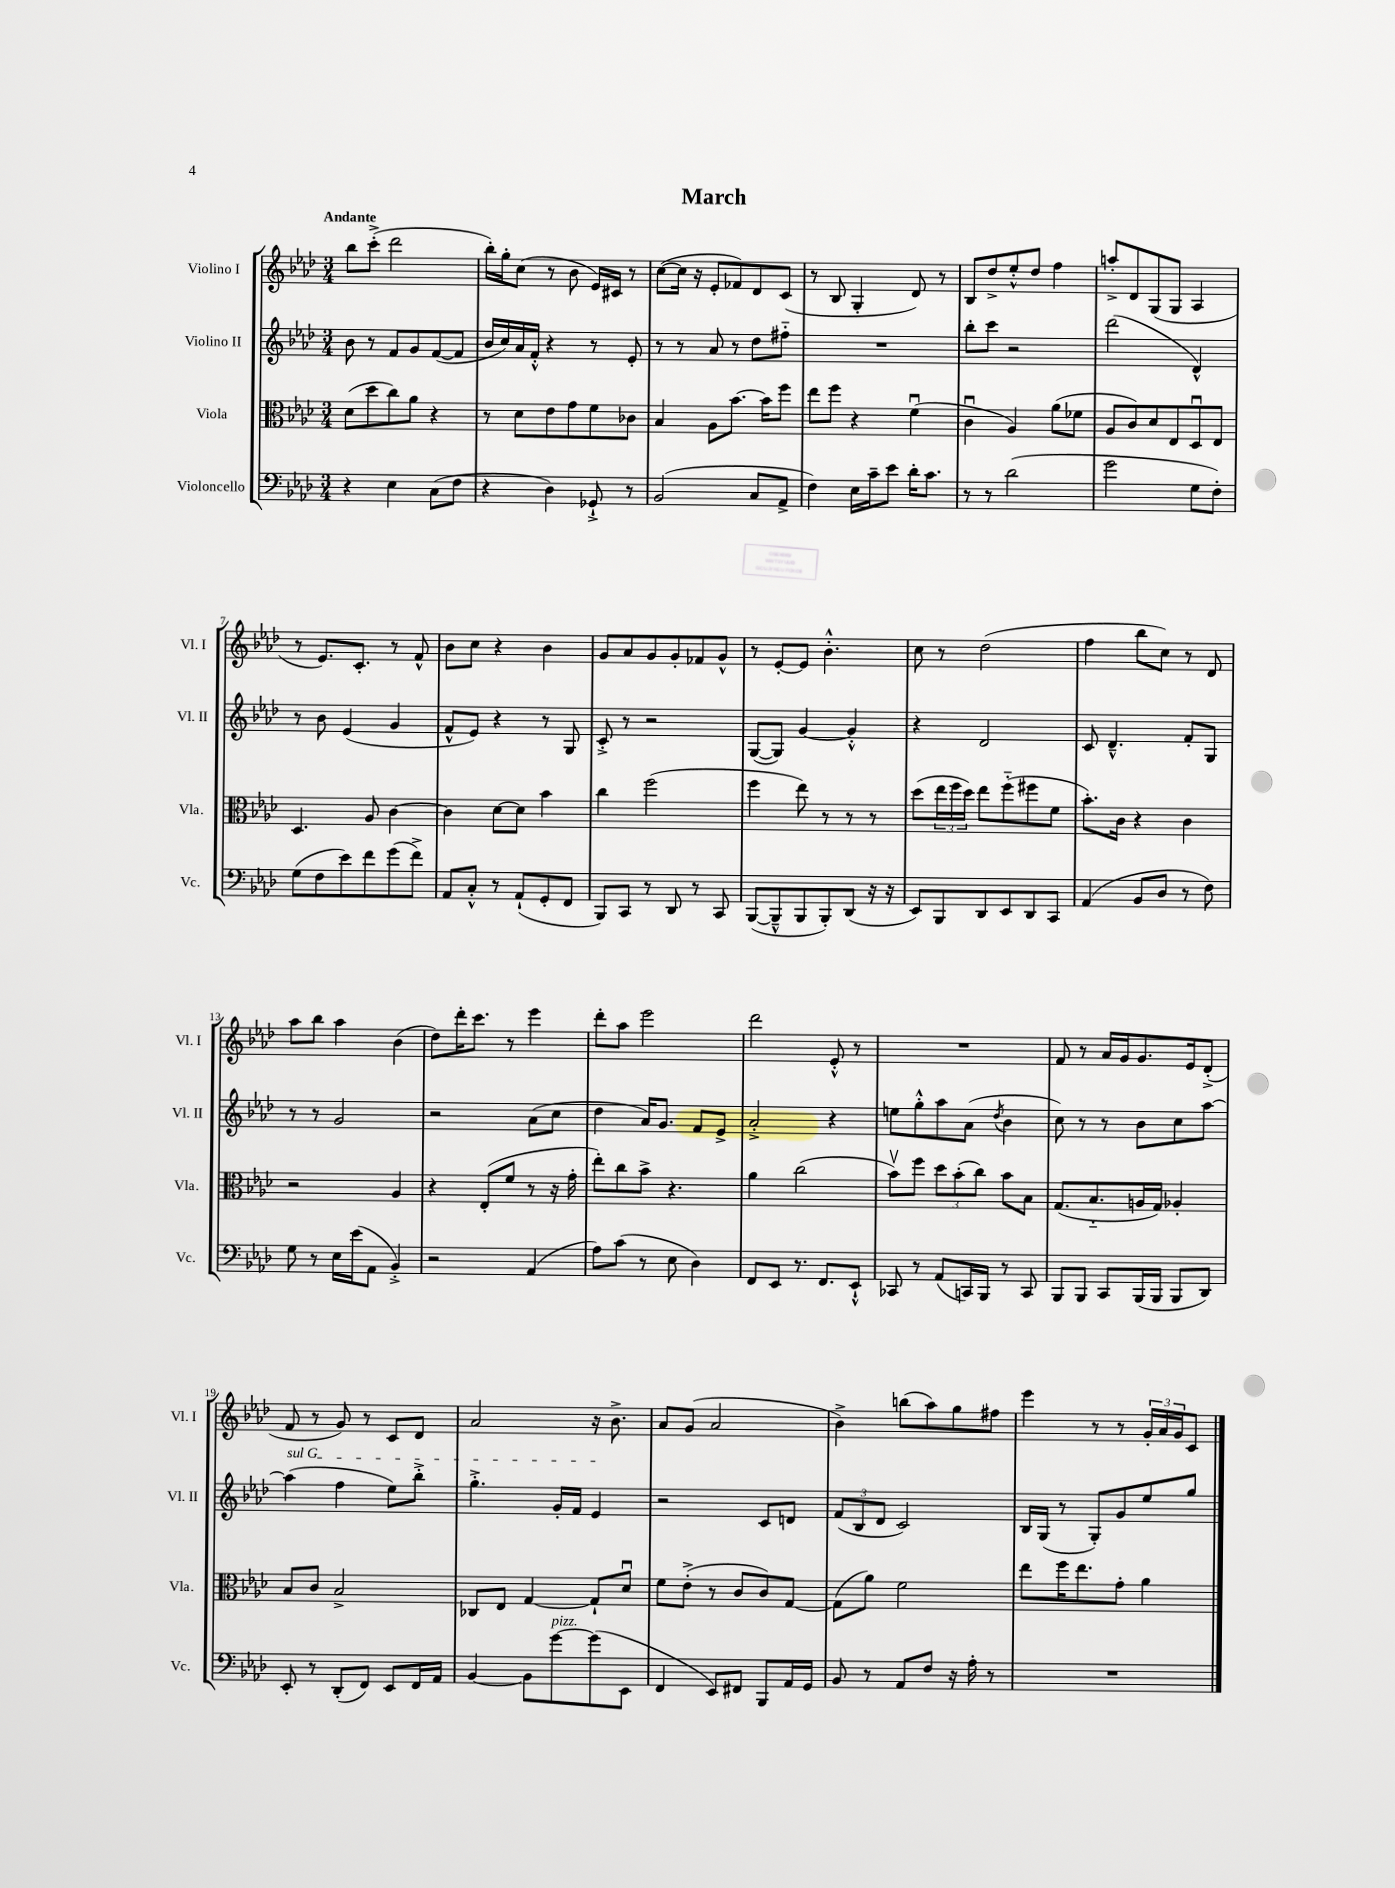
\header { title = "March" }
<<
\new StaffGroup <<
\new Staff = "s0" \with { instrumentName = "Violino I" shortInstrumentName = "Vl. I" } {
    \clef treble \key aes \major \numericTimeSignature \time 3/4 \tempo "Andante"
    bes''8 c'''8-.->( des'''2 |
    bes''16-.) g''16-. c''8( r8 bes'8 ees'16) cis'16 r8 |
    c''8~( c''16 r16 ees'8-. fes'8) des'8 c'8( |
    r8 bes8 g4-. des'8) r8 |
    bes8 des''8-> ees''8-.-^ des''8 f''4 |
    a''8-.-> des'8 g8( g8 aes4 |
    r8 ees'8.) c'8.-. r8 f'8-^ |
    bes'8 c''8 r4 bes'4 |
    g'8 aes'8 g'8 g'8-. fes'8 g'8-^ |
    r8 ees'8~-. ees'8 bes'4.-.-^ |
    c''8 r8 des''2( |
    f''4 bes''8 c''8) r8 des'8 |
    aes''8 bes''8 aes''4 bes'4( |
    des''8) des'''16-. c'''8. r8 ees'''4 |
    des'''8-. aes''8 ees'''2 |
    des'''2 ees'8-.-^ r8 |
    R2. |
    f'8 r8 aes'16 g'16 g'8. ees'16 des'8-.->( |
    f'8 r8 g'8) r8 c'8 des'8 |
    aes'2 r16 bes'8.-> |
    aes'8 g'8( aes'2 |
    bes'4->) b''8( aes''8) g''8 fis''8 |
    ees'''4 r8 r8 \tuplet 3/2 { g'16-. aes'16 g'16 } c'8 \bar "|." |
}
\new Staff = "s1" \with { instrumentName = "Violino II" shortInstrumentName = "Vl. II" } {
    \clef treble \key aes \major \numericTimeSignature \time 3/4
    bes'8 r8 f'8 g'8 f'8~( f'8 |
    bes'16 c''16) aes'16 f'16-.-^ r4 r8 ees'8-. |
    r8 r8 aes'8 r8 des''8 fis''8-_ |
    R2. |
    bes''8-. c'''8 r2 |
    des'''2( des'4-^) |
    r8 bes'8 ees'4( g'4 |
    f'8-^ ees'8) r4 r8 g8 |
    c'8-.-> r8 r2 |
    g8~( g8) g'4~ g'4-.-^ |
    r4 des'2 |
    c'8 des'4.---^ f'8-. g8 |
    r8 r8 g'2 |
    r2 aes'8( c''8 |
    des''4 aes'16) g'8. f'8 ees'8-> |
    aes'2-.-> r4 |
    e''8 g''8-.-^ aes''8 aes'8( \acciaccatura { des''8 } bes'4 |
    c''8) r8 r8 bes'8 c''8 aes''8~ |
    \once \override TextSpanner.bound-details.left.text = \markup { \italic "sul G" } aes''4\startTextSpan( f''4 ees''8) bes''8-.-> |
    g''4.-.-> g'16-. f'16 ees'4\stopTextSpan |
    r2 c'8 d'8 |
    \tuplet 3/2 { f'8( bes8 des'8 } c'2) |
    bes16 g16( r8 g8-.) g'8 ees''8 g''8 \bar "|." |
}
\new Staff = "s2" \with { instrumentName = "Viola" shortInstrumentName = "Vla." } {
    \clef alto \key aes \major \numericTimeSignature \time 3/4
    des'8( des''8 c''8) aes'8 r4 |
    r8 des'8 ees'8 g'8 f'8 ces'8 |
    bes4 aes8 bes'8.~ bes'16 f''8 |
    ees''8 f''8 r4 f'4\downbow( |
    c'4\downbow aes4) aes'8( fes'8 |
    aes8 c'8) des'8 ees8 des8\downbow ees8 |
    des4. aes8 c'4~ |
    c'4 des'8~ des'8 bes'4 |
    c''4 f''2( |
    f''4 ees''8) r8 r8 r8 |
    des''8( \tuplet 3/2 { ees''16 f''16 des''16) } ees''8 f''8-_( fis''8 f'8 |
    bes'8.-.) c'16 r4 c'4 |
    r2 aes4 |
    r4 ees8-.( f'8 r8 r16 g'16-. |
    ees''8-.) c''8 bes'8-> r4. |
    aes'4 c''2( |
    bes'8\upbow) f''8 \tuplet 3/2 { des''8 bes'8-.( c''8) } bes'8 bes8 |
    g8.( bes8.-_ a16 g16) aes4-. |
    bes8 c'8 bes2-> |
    ces8 ees8 g4~ g8-! des'8\downbow |
    f'8 ees'8-.->( r8 c'8 c'8) g8~ |
    g8( aes'8) f'2 |
    ees''8 f''16 ees''8. g'8-. aes'4 \bar "|." |
}
\new Staff = "s3" \with { instrumentName = "Violoncello" shortInstrumentName = "Vc." } {
    \clef bass \key aes \major \numericTimeSignature \time 3/4
    r4 ees4 c8( f8 |
    r4 des4) ges,8-!-> r8 |
    bes,2( c8 aes,8-> |
    f4) ees16 c'16-- ees'8 des'16-. c'8. |
    r8 r8 des'2( |
    g'2 g8 f8-.) |
    g8( f8 ees'8) f'8 g'8( f'8->) |
    aes,8 c8-.-^ r8 aes,8-!( g,8-. f,8 |
    bes,,8) c,8 r8 des,8 r8 c,8 |
    bes,,8~( bes,,8---^ bes,,8 bes,,8-.) des,8( r16 r16 |
    ees,8) bes,,8 des,8 ees,8 des,8 c,8 |
    aes,4( bes,8 des8 r8 f8) |
    g8 r8 ees16 ees'16( aes,8 bes,4-.->) |
    r2 aes,4( |
    aes8) c'8( r8 ees8 des4) |
    f,8 ees,8 r8. f,8. ees,8-!-^ |
    ces,8 r8 aes,8( c,16) bes,,16 r8 c,8 |
    bes,,8 bes,,8 c,8 bes,,16( bes,,16 bes,,8 des,8) |
    ees,8-. r8 des,8-.( f,8) ees,8 f,16 aes,16 |
    bes,4~ bes,8 g'8~^\markup { \italic "pizz." } g'8( ees,8 |
    f,4 ees,8) fis,8 bes,,8 aes,16 g,16 |
    bes,8 r8 aes,8 f8 r16 aes16-. r8 |
    R2. \bar "|." |
}
>>
>>
